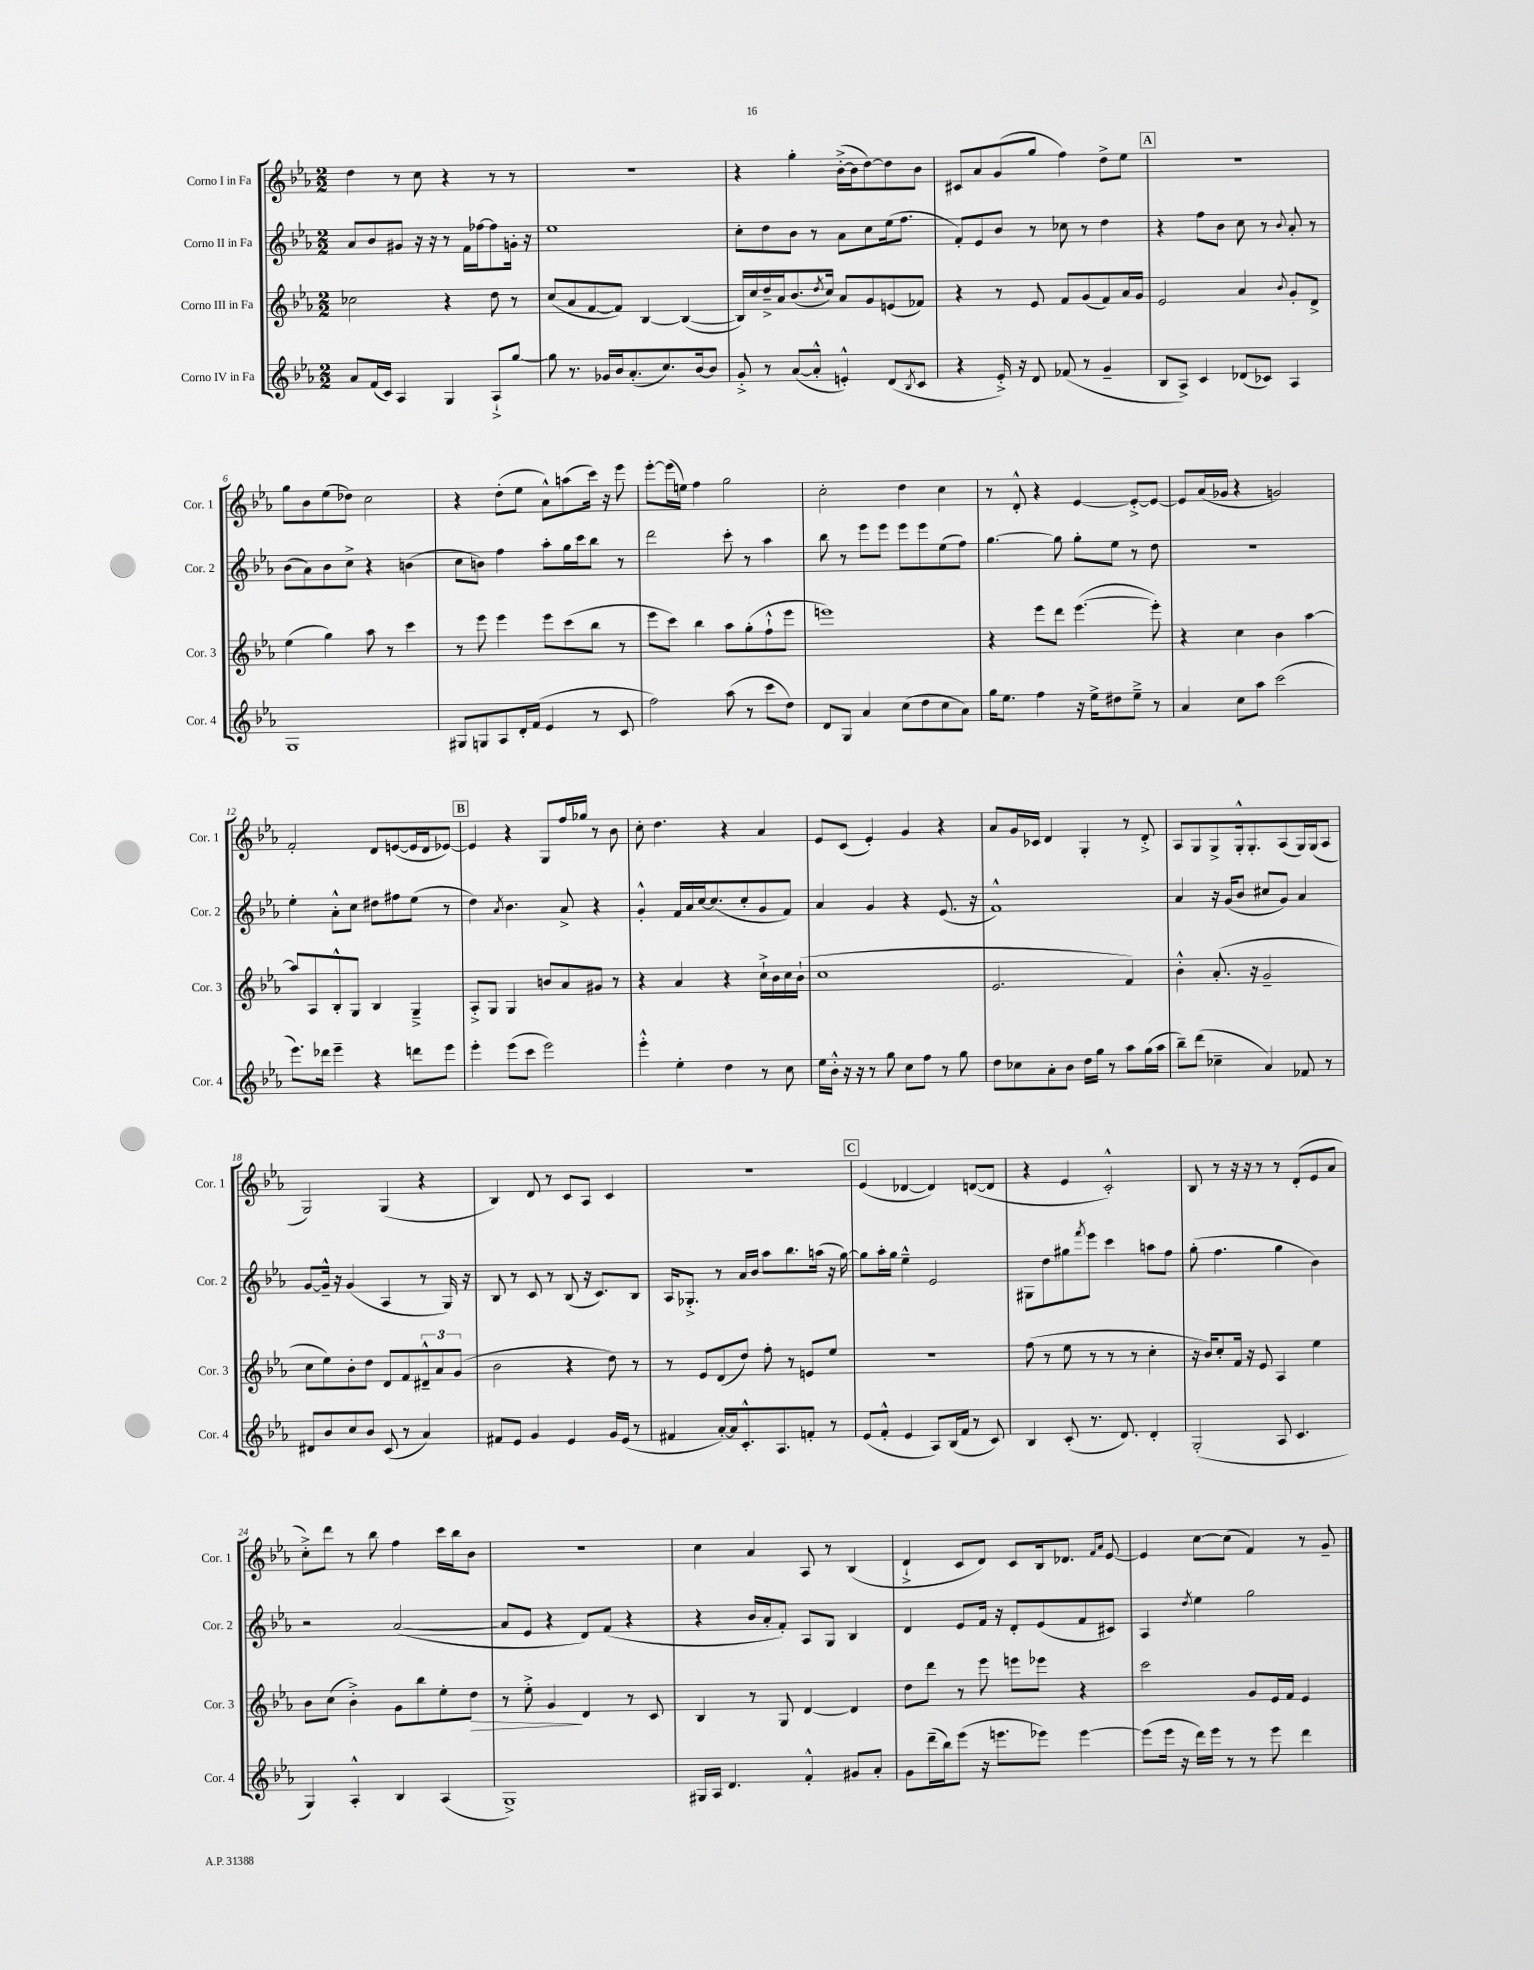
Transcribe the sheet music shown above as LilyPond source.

<<
\new StaffGroup <<
\new Staff = "s0" \with { instrumentName = "Corno I in Fa" shortInstrumentName = "Cor. 1" } {
    \clef treble \key ees \major \numericTimeSignature \time 2/2
    d''4 r8 c''8 r4 r8 r8 |
    R1 |
    r4 g''4-. bes'16~-.->( bes'16 d''8~) d''8 bes'8 |
    cis'8 aes'8 g'8( g''8 f''4) d''8-> ees''8 |
    \mark \markup { \box "A" } r1 |
    g''8 bes'8 ees''8( des''8) c''2 |
    r4 d''8-.( ees''8 aes'8-^) a''8( c'''16) r16 ees'''8 |
    ees'''8~-. ees'''16( e''16) f''4 g''2 |
    c''2-. d''4 c''4 |
    r8 d'8-.-^ r4 ees'4~ ees'8~-.-> ees'8~ |
    ees'8 aes'16( ges'16 r4 g'2) |
    f'2-. d'8 e'8~( e'16 d'16 ees'8~) |
    \mark \markup { \box "B" } ees'4 r4 g8 f''16 ges''16 r8 bes'8 |
    c''8-. d''4. r4 aes'4 |
    ees'8 c'8( ees'4-.) g'4 r4 |
    aes'8 g'16 ces'16 d'4 g4-. r8 d'8-.-> |
    aes8 g8 g8-> g16-.-^ g8.-. aes8( g16) g16( aes8 |
    g2) g4( r4 |
    bes4) d'8 r8 c'8 aes8 c'4 |
    r1 |
    \mark \markup { \box "C" } ees'4( des'4~ des'4) d'8~( d'8 |
    r4 ees'4 c'2-.-^) |
    bes8 r8 r16 r16 r8 r8 d'8-.( ees'8 aes'8 |
    c''8-.->) d'''8 r8 bes''8 f''4 c'''16 bes''16 bes'8 |
    R1 |
    c''4 aes'4 aes8 r8 bes4( |
    d'4-!-> c'8 d'8) c'8 bes16 des'8. \grace { f'16 aes'16 } ees'8~ |
    ees'4 c''8~ c''8( f'4) r8 g'8-- \bar "|." |
}
\new Staff = "s1" \with { instrumentName = "Corno II in Fa" shortInstrumentName = "Cor. 2" } {
    \clef treble \key ees \major \numericTimeSignature \time 2/2
    aes'8 bes'8 gis'8 r16 r16 r8 f'16 fes''16~ fes''8 g'16-. r16 |
    ees''1 |
    c''8-. d''8 bes'8 r8 aes'8 c''8 ees''16( f''8. |
    f'8-.) ees'8 bes'8 r8 ces''8 r8 d''4 |
    \mark \markup { \box "A" } r4 f''8 bes'8 c''8 r8 \appoggiatura { bes'8 } aes'8-. r8 |
    bes'8( aes'8) bes'8 c''8-> r4 b'4( |
    c''8 b'8) f''4 aes''8-. g''16 c'''16 bes''8 r8 |
    d'''2 c'''8-. r8 aes''4 |
    bes''8 r8 ees'''8 ees'''8 ees'''8 ees'''8 ees''8( f''8) |
    g''4.~ g''8 g''8-. ees''8 r8 d''8 |
    r1 |
    ees''4-. aes'8-.-^ c''8 dis''8 fis''8 ees''8( r8 |
    \mark \markup { \box "B" } d''4) \acciaccatura { aes'8 } bes'4. aes'8-> r4 |
    g'4-.-^ f'16 aes'16 c''16~ c''8.( c''8-. g'8 f'8) |
    aes'4 g'4 r4 ees'8.( r16 |
    f'1-^) |
    aes'4 r16 g'16( bes'8 cis''8 g'8) aes'4 |
    g'8~ g'16---^ r16 g'4( aes4 r8 g16) r16 |
    bes8 r8 c'8 r8 bes8( r16 c'8.) bes8 |
    aes16 ges8.-.-> r8 aes'16 bes'16 aes''8 bes''8. a''16( r16 g''16~) |
    \mark \markup { \box "C" } g''8 aes''16-. g''16 ees''4---^ ees'2 |
    gis8 d''8 gis''8 \acciaccatura { f'''8 } ees'''8 c'''4 a''8 f''8 |
    g''8-.( f''4. g''4 bes'4) |
    r2 aes'2~( |
    aes'8 ees'8 r4 d'8) f'8( r4 |
    r4 bes'16 aes'16-. f'8-.) aes8 g8 bes4 |
    d'4 ees'8 f'16 r16 d'8-. ees'8( f'8 cis'8) |
    aes4 \acciaccatura { d''8 } ees''4 g''2 \bar "|." |
}
\new Staff = "s2" \with { instrumentName = "Corno III in Fa" shortInstrumentName = "Cor. 3" } {
    \clef treble \key ees \major \numericTimeSignature \time 2/2
    ces''2 r4 d''8 r8 |
    c''8( aes'8 f'8~ f'8) bes4~ bes4~( |
    bes16) c''16 d''16---> aes'16 bes'8.( \acciaccatura { d''8 } c''16) aes'8 g'8 e'8( fes'8) |
    r4 r8 ees'8 f'8 g'8( f'8) aes'16 g'16 |
    \mark \markup { \box "A" } ees'2 aes'4 \appoggiatura { bes'8 } g'8-. d'8-> |
    ees''4( g''4) aes''8 r8 c'''4 |
    r8 ees'''8 ees'''4 ees'''8 c'''8( bes''8 r8 |
    ees'''8 c'''8) bes''4 aes''8 g''8-.( f''8-!-^ ees'''8 |
    e'''1) |
    r4 ees'''8 d'''8 ees'''4.~( ees'''8-.) |
    r4 c''4 bes'4 aes''4~ |
    aes''8 aes8 bes8-.-^ g8 bes4 g4---> |
    \mark \markup { \box "B" } aes8-.-> g8 g4 b'8 aes'8 gis'8 r8 |
    r4 aes'4 r4 c''16-!-> bes'16 c''16 bes'16-!( |
    c''1 |
    ees'2. f'4) |
    bes'4-.-^ aes'8.-.( r16 g'2-- |
    c''8 ees''8) bes'8-. d''8 d'8 f'8 \tuplet 3/2 { dis'8---^ aes'8 g'8( } |
    bes'2 r4 d''8) r8 |
    r8 ees'8 d'8( d''8) f''8-. r8 e'8 ees''8 |
    \mark \markup { \box "C" } R1 |
    f''8( r8 ees''8 r8 r8 r8 c''4-. |
    r16 bes'16) c''8-. f'16 r16 ees'8 aes4 ees''4 |
    bes'8 c''8( bes'4-.->) g'8 bes''8 ees''8-. d''8\> |
    r8 ees''8-.-> g'4\! d'4 r8 c'8 |
    bes4 r8 g8 d'4~ d'4 |
    d''8 d'''8 r8 ees'''8 e'''8 ees'''8 r4 |
    c'''2 g'8 ees'16 f'16 ees'4 \bar "|." |
}
\new Staff = "s3" \with { instrumentName = "Corno IV in Fa" shortInstrumentName = "Cor. 4" } {
    \clef treble \key ees \major \numericTimeSignature \time 2/2
    aes'8 f'16( c'16) aes4 g4 aes8-!-> g''8~ |
    g''8 r8. ges'16 bes'16 aes'8.-.( c''8.) bes'16~ bes'8 |
    g'8-.-> r8 aes'8~( aes'8-.-^ e'4-.-^) d'8( \acciaccatura { bes8 } c'8 |
    r4 ees'16-.->) r16 d'8 fes'8( r8 g'4-- |
    \mark \markup { \box "A" } bes8 aes8->) c'4 des'8( ces'8) aes4 |
    g1 |
    gis8 g8 aes8 d'16-. f'16( ees'4 r8 c'8 |
    f''2) aes''8( r8 c'''8 d''8) |
    d'8 g8 aes'4 c''8( d''8 c''8 aes'8) |
    g''16 ees''8. f''4 r16 ees''16-> dis''8 ees''8---> r8 |
    aes'4 c''8 aes''8 c'''2( |
    ees'''8.) des'''16 ees'''4-- r4 d'''8 ees'''8 |
    \mark \markup { \box "B" } ees'''4-. ees'''8( c'''8 ees'''2) |
    ees'''4-.-^ ees''4-. d''4 r8 c''8 |
    ees''16 bes'16-.-^ r16 r16 r8 g''8 c''8 f''8 r8 g''8 |
    d''8 ces''8 aes'8-. bes'8 d''16 g''16 r8 aes''8 g''16( aes''16 |
    bes''8--) d'''8( ces''4-- aes'4) fes'8 r8 |
    dis'8 bes'8 c''8 bes'8 c'8( r8 aes'4) |
    fis'8 ees'8 g'4 ees'4 g'16 ees'16( r8 |
    fis'4 aes'16~-.) aes'16 c'8.-.-^ aes8. f'8-. r8 |
    \mark \markup { \box "C" } ees'8( f'8-.-^ ees'4 aes8) bes16( f'16 r8 c'8) |
    bes4 c'8-.( r8. d'8.) d'4-. |
    g2-.( aes8 c'4. |
    g4) aes4-.-^ bes4 aes4( |
    g1->) |
    gis16 aes16 d'4. f'4-.-^ gis'8 aes'8-. |
    g'8 d'''16--( bes''16) ees'''8( r16 e'''8. ees'''8) ees'''4~ |
    ees'''8( ees'''16 r16 d'''16) ees'''16 r8 r8 ees'''8 d'''4 \bar "|." |
}
>>
>>
